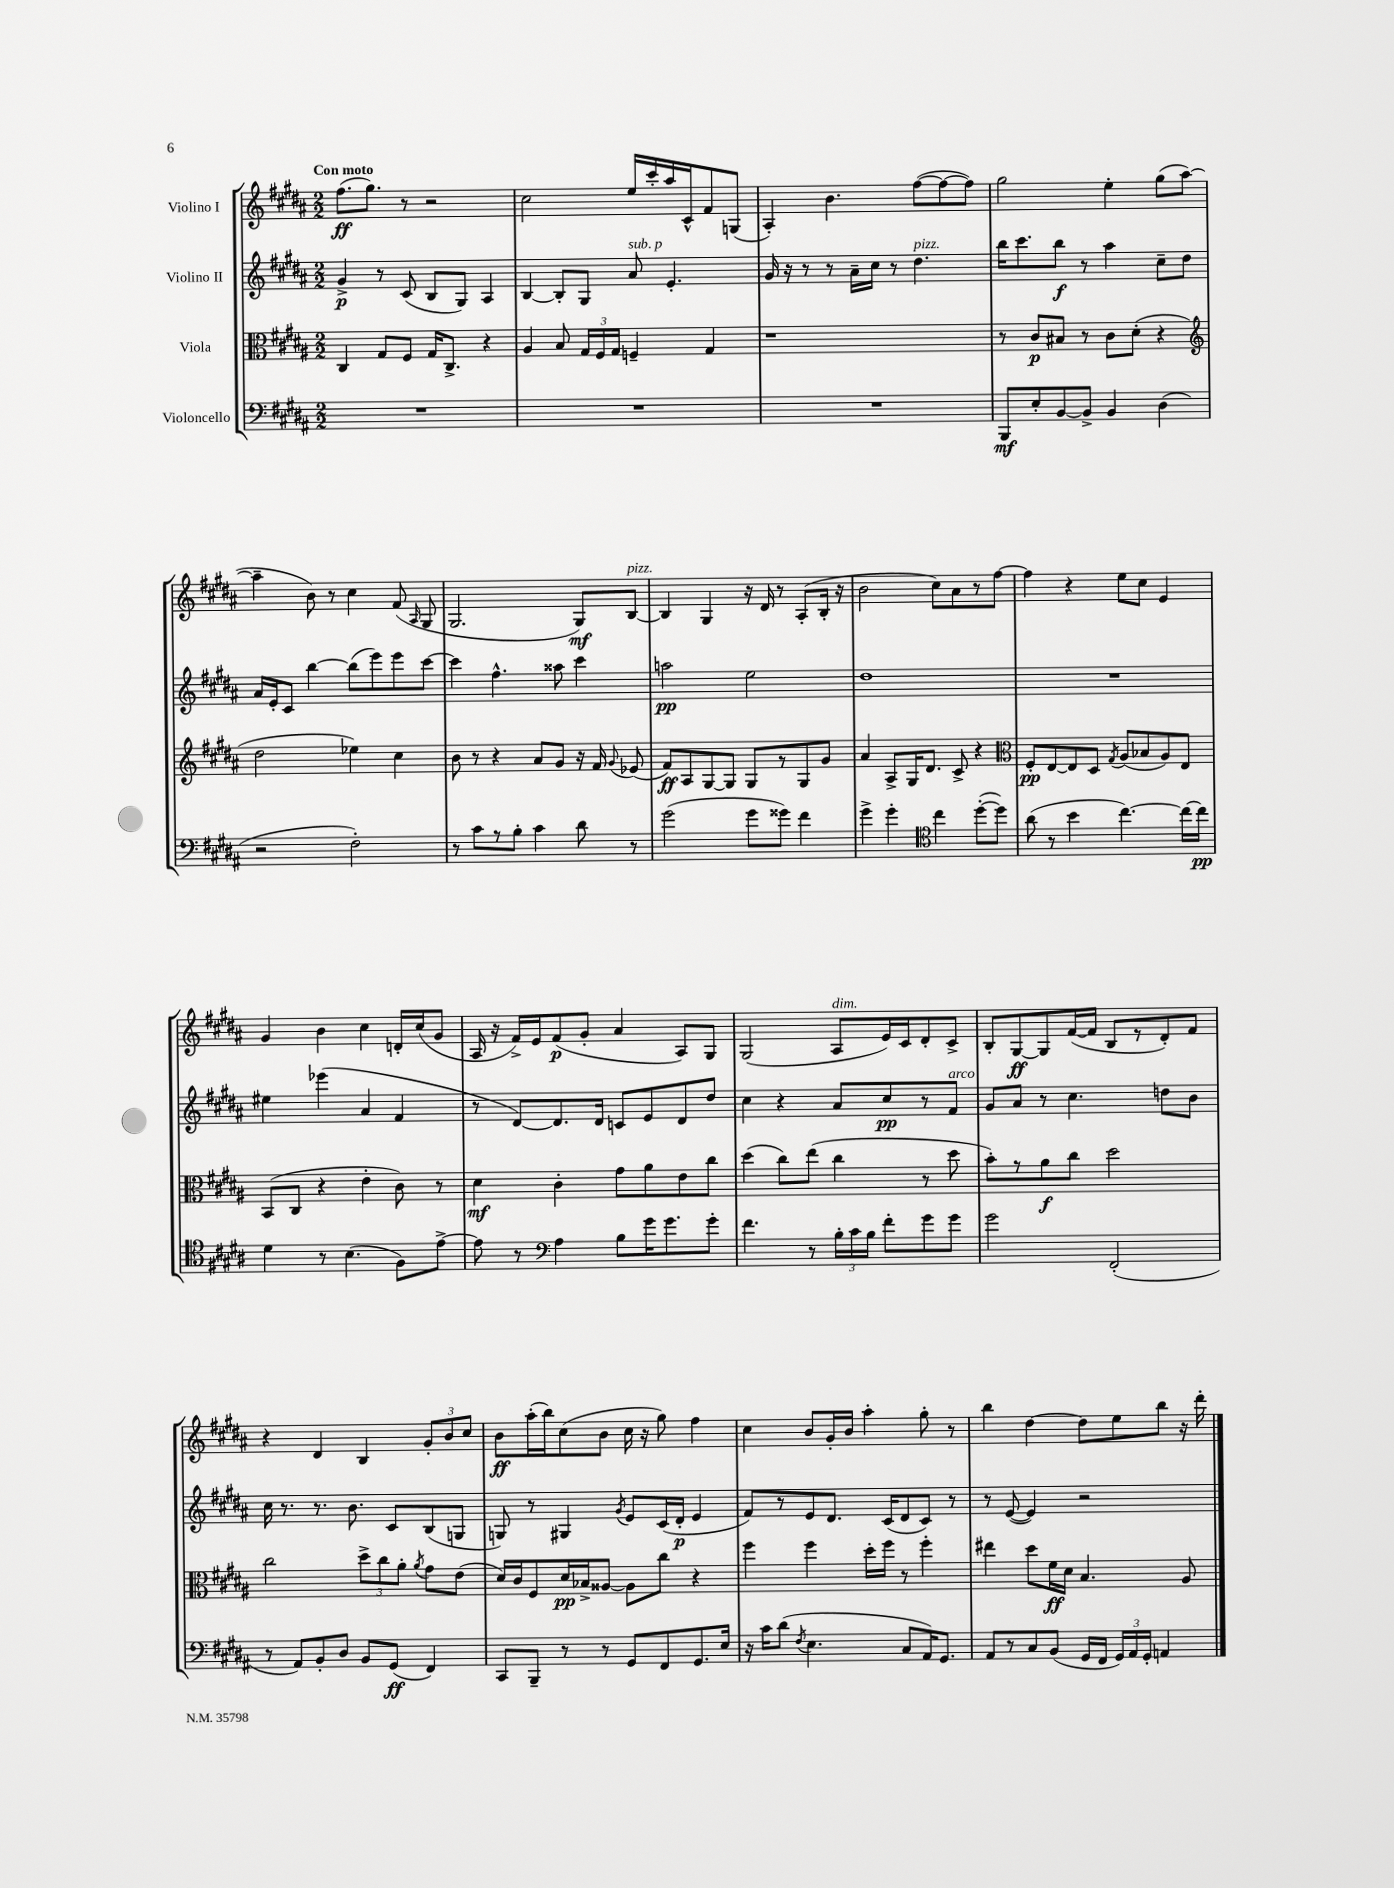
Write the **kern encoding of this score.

**kern	**kern	**kern	**kern
*staff4	*staff3	*staff2	*staff1
*clefF4	*clefC3	*clefG2	*clefG2
*k[f#c#g#d#a#]	*k[f#c#g#d#a#]	*k[f#c#g#d#a#]	*k[f#c#g#d#a#]
*M2/2	*M2/2	*M2/2	*M2/2
1r	4C#	4g#^	(8.ff#
.	.	.	8.gg#)
.	8G#	8r	.
.	8F#	(8c#	8r
.	16G#	8B	2r
.	8.C#^	.	.
.	.	8G#)	.
.	4r	4A#	.
=	=	=	=
1r	4A#	[4B	2cc#
.	8B	8B']	.
.	24G#	8G#	.
.	24F#	.	.
.	24G#	.	.
.	4F~	8a#	16ee
.	.	.	16ccc#'
.	.	4.e'	16aa#
.	.	.	16c#^^
.	4G#	.	8f#
.	.	.	(8G
=	=	=	=
1r	1r	16g#	4A#')
.	.	16r	.
.	.	8r	.
.	.	8r	4.b
.	.	16a#~	.
.	.	16cc#	.
.	.	8r	.
.	.	4.dd#	([8ff#
.	.	.	8ff#_
.	.	.	8ff#])
=	=	=	=
8BBB	8r	16bb	2gg#
.	.	8.ccc#	.
8E'	8c#	.	.
[8BB	8B#	8bb	.
8BB^]	8r	8r	.
4BB	8c#	4aa#	4ee'
.	(8d#'	.	.
(4D#	4r	8cc#~	(8gg#
.	.	8dd#	[8aa#
=	=	=	=
*	*clefG2	*	*
2r	2dd#	16a#	4aa#~]
.	.	16e'	.
.	.	8c#	.
.	.	[4bb	8b)
.	.	.	8r
2F#')	4ee-)	(8bb]	4cc#
.	.	8eee)	.
.	4cc#	8eee	(8f#
.	.	.	16qqA#
.	.	[8ccc#	8G#
=	=	=	=
8r	8b	4ccc#]	2.G#
8c#	8r	.	.
8r	4r	4.ff#^^	.
8B'	.	.	.
4c#	8a#	.	.
.	8g#	8aa##	.
8d#	16r	4ccc#	8G#)
.	16f#	.	.
.	8qqg#	.	.
8r	(8e-	.	[8B
=	=	=	=
(2g#	8f#)	2aa	4B]
.	8A#	.	.
.	[8G#	.	4G#
.	8G#]	.	.
8g#	8G#	2ee	16r
.	.	.	16d#
8g##)	8r	.	8r
4f#	8G#	.	(8A#'
.	8g#	.	16B'
.	.	.	16r
=	=	=	=
4g#^	4a#	1dd#	2b
4g#'	8A#^	.	.
.	16G#	.	.
.	8.d#	.	.
*clefC4	*	*	*
4cc#	.	.	8cc#)
.	8c#^	.	8a#
([8dd#'	4r	.	8r
8dd#])	.	.	[8ff#
=	=	=	=
*	*clefC3	*	*
(8a#	8F#'	1r	4ff#]
8r	[8E	.	.
4b	8E]	.	4r
.	8D#	.	.
.	8qG#	.	.
[4.cc#)	(8A#	.	8ee
.	8B-	.	8cc#
.	8A#)	.	4e
16cc#_	8E	.	.
16cc#]	.	.	.
=	=	=	=
4d#	(8BB	4ee#	4g#
.	8C#	.	.
8r	4r	(4eee-	4b
(4.B	.	.	.
.	4e'	4a#	4cc#
8F#)	8c#)	4f#	16d'
.	.	.	(16cc#
[8e^	8r	.	8g#
=	=	=	=
8e]	4d#	8r	16A#
.	.	.	16r
8r	.	[8d#)	16f#^)
.	.	.	16e
*clefF4	*	*	*
4A#	4c#'	8.d#]	(8f#
.	.	.	8g#'
.	.	16d#	.
8B	8g#	8c	4a#
16g#	8a#	8e	.
8.g#	.	.	.
.	8e	8d#	8A#)
8g#'	8cc#	8dd#	8G#
=	=	=	=
4.f#	(4dd#	4cc#	(2G#
.	8cc#)	4r	.
8r	(8ee	.	.
24B'	4cc#	8a#	8A#
24c#	.	.	.
24B	.	.	.
8f#'	.	8cc#	16e)
.	.	.	16c#
8g#	8r	8r	8d#'
8g#	8dd#	8f#	8c#^
=	=	=	=
2g#	8b')	8g#	8B'
.	8r	8a#	[8G#
.	8a#	8r	8G#]
.	8cc#	4.cc#	([16f#
.	.	.	16f#]
(2FF#'	2dd#	.	8B
.	.	.	8r
.	.	8dd	8d#')
.	.	8b	8f#
=	=	=	=
8r	2cc#	16cc#	4r
.	.	8.r	.
8AA#)	.	.	.
8BB'	.	8.r	4d#
8D#	.	.	.
.	.	8.b	.
8BB	12dd#^	.	4B
.	12cc#	.	.
(8GG#	.	8c#	.
.	12a#'	.	.
.	8qa#	.	.
4FF#)	8g#	(8B	12g#'
.	.	.	12b
.	(8e	8G	.
.	.	.	12cc#
=	=	=	=
8CC#	16d#)	8G)	8b
.	16c#	.	.
8BBB~	8F#	8r	(16aa#'
.	.	.	16bb)
8r	16d#	4G#	(8cc#
.	16B-^	.	.
8r	[8A##	.	8b
.	.	8qg#	.
8GG#	8A##]	8e	16cc#
.	.	.	16r
8FF#	8cc#	(16c#	8gg#)
.	.	16d#'	.
8.GG#	4r	4e	4ff#
16E	.	.	.
=	=	=	=
16r	4ff#	8f#)	4cc#
16c#	.	.	.
(8d#	.	8r	.
8qF#	.	.	.
4.E	4ff#	8e	8b
.	.	8.d#	16g#'
.	.	.	16b
.	16dd#'	.	4aa#'
.	16ff#	(16c#	.
8C#	8r	8d#	.
16AA#)	4ff#'	8c#)	8gg#'
8.GG#	.	.	.
.	.	8r	8r
=	=	=	=
8AA#	4ee#	8r	4bb
8r	.	([8e	.
8C#	8dd#	4e])	[4dd#
(8BB	16f#	.	.
.	16d#	.	.
16GG#	4.B	2r	8dd#]
16FF#	.	.	.
24GG#)	.	.	8ee
24AA#	.	.	.
24GG#'	.	.	.
4AA	.	.	8bb
.	8A#	.	16r
.	.	.	16ddd#'
==	==	==	==
*-	*-	*-	*-
